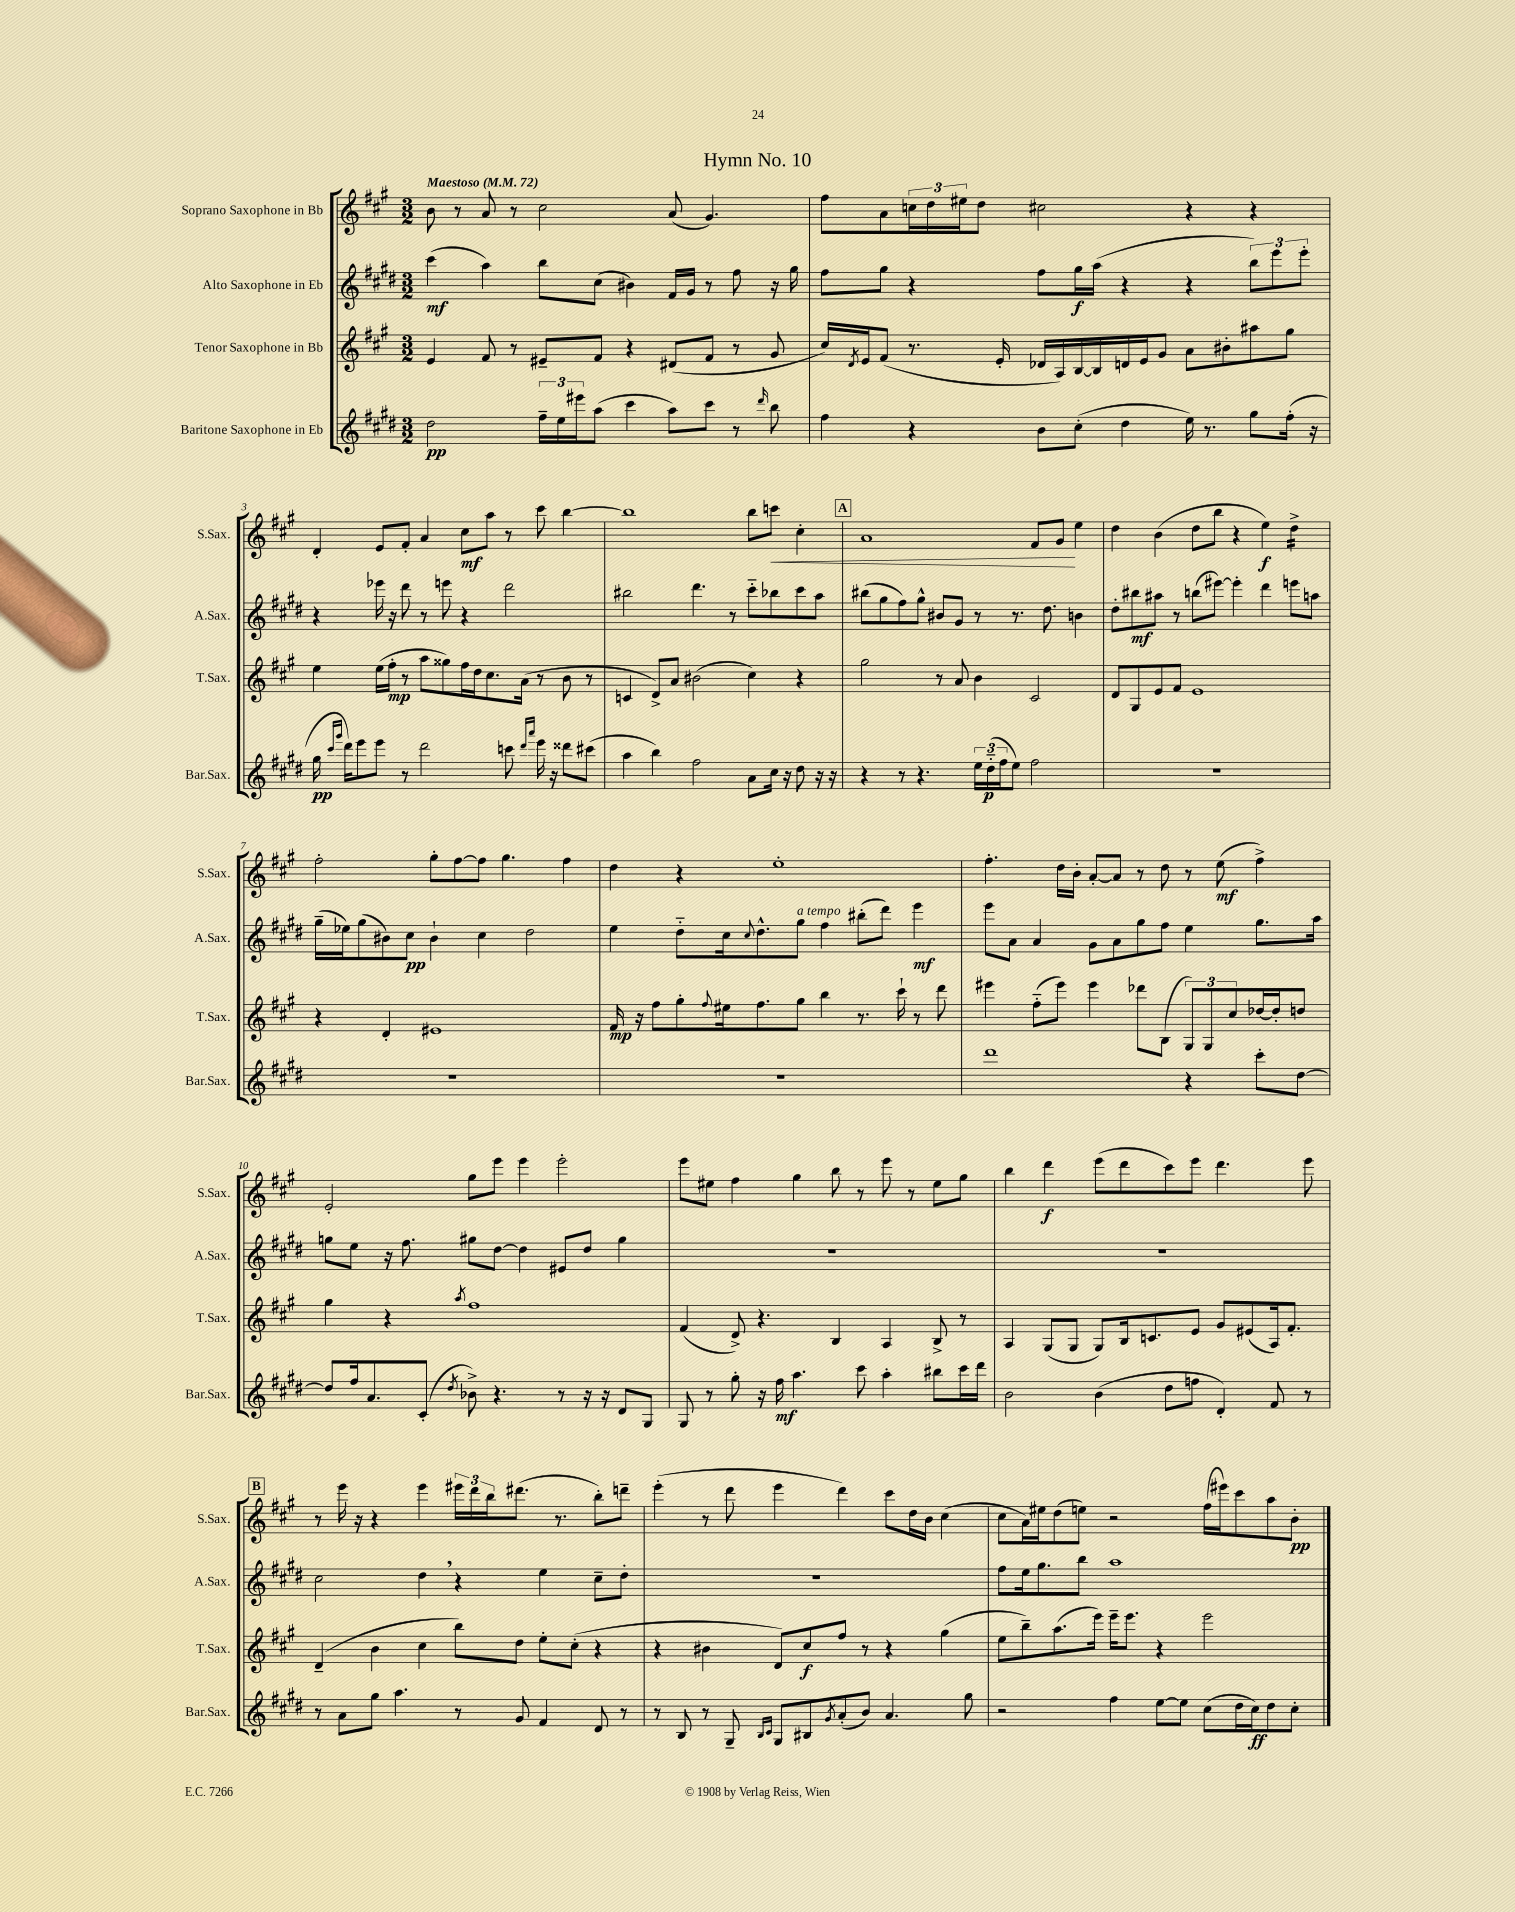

**kern	**kern	**kern	**kern
*staff4	*staff3	*staff2	*staff1
*clefG2	*clefG2	*clefG2	*clefG2
*k[f#c#g#d#]	*k[f#c#g#]	*k[f#c#g#d#]	*k[f#c#g#]
*M3/2	*M3/2	*M3/2	*M3/2
*MM72	*MM72	*MM72	*MM72
2dd#	4e	(4ccc#	8b
.	.	.	8r
.	8f#	4aa)	8a
.	8r	.	8r
24ff#~	8e#~	8bb	2cc#
24ee	.	.	.
24eee#	.	.	.
(8aa	8f#	(8cc#	.
4ccc#	4r	4b#)	.
8aa)	(8d#	16f#	(8a
.	.	16g#	.
8ccc#	8f#	8r	4.g#)
8r	8r	8ff#	.
16qqddd#	.	.	.
8bb	8g#	16r	.
.	.	16gg#	.
=	=	=	=
4ff#	16cc#)	8ff#	8ff#
.	8qd	.	.
.	16e	.	.
.	(8f#	8gg#	8a
4r	8.r	4r	24cc
.	.	.	24dd
.	.	.	24ee#
.	.	.	8dd
.	16e'	.	.
8b	16d-	8ff#	2cc#
.	16A)	.	.
(8cc#'	[16B	16gg#	.
.	16B]	(16aa	.
4dd#	16d	4r	.
.	16e	.	.
.	8g#	.	.
16ee)	8a	4r	4r
8.r	.	.	.
.	8b#'	.	.
8gg#	8aa#	12bb)	4r
.	.	12eee	.
(16ff#'	8gg#	.	.
.	.	12eee'	.
16r	.	.	.
=	=	=	=
16gg#	4ee	4r	4d'
16qqccc#	.	.	.
16qqggg#	.	.	.
16ddd#)	.	.	.
8eee	.	.	.
8eee	(16ee	16eee-	8e
.	16ff#'	16r	.
8r	8r	8ddd#	8f#'
2ddd#	8aa	8r	4a
.	8gg##)	8eee	.
.	16ff#	4r	8cc#
.	16dd	.	.
.	8.cc#	.	8aa
8ccc	.	2ddd#	8r
.	(16a	.	.
16qqddd#	.	.	.
16qqaaa	.	.	.
16eee	8r	.	8ccc#
16r	.	.	.
8ddd##	8b	.	[4bb
(8ccc#	8r	.	.
=	=	=	=
4aa	4c	2bb#	1bb]
4bb)	8d^)	.	.
.	8a	.	.
2ff#	(2b#	4.ddd#	.
.	.	8r	.
8a	4cc#)	8ccc#'~	8bb
16cc#	.	8bb-	8ccc
16r	.	.	.
8dd#	4r	8ccc#	4cc#'
16r	.	8aa	.
16r	.	.	.
=	=	=	=
4r	2gg#	(8bb#	1a
.	.	8gg#	.
8r	.	8ff#)	.
4.r	.	8gg#^^	.
.	8r	8b#	.
.	8a	8g#	.
24ee	4b	8r	.
(24dd#'~	.	.	.
24ff#	.	.	.
8ee)	.	8.r	.
2ff#	2c#	.	8f#
.	.	8.dd#	.
.	.	.	8g#
.	.	4b	4ee
=	=	=	=
1.r	8d	8dd#'	4dd
.	8G#	8bb#	.
.	8e	8aa#	(4b
.	8f#	8r	.
.	1e	(8bb	8dd
.	.	[8eee#)	8bb
.	.	4eee#']	4r
.	.	4ddd#	4ee)
.	.	8eee	4dd^
.	.	8aa	.
=	=	=	=
1.r	4r	(16gg#~	2ff#'
.	.	16ee-)	.
.	.	(8gg#	.
.	4d'	8b#)	.
.	.	8cc#	.
.	1e#	4b#`	8gg#'
.	.	.	[8ff#
.	.	4cc#	8ff#]
.	.	.	4.gg#
.	.	2dd#	.
.	.	.	4ff#
=	=	=	=
1.r	16f#	4ee	4dd
.	16r	.	.
.	8ff#	.	.
.	8gg#'	8dd#'~	4r
.	8qqff#	.	.
.	16ee#	16cc#	.
.	.	8qqcc#	.
.	8.ff#	8.dd#^^	.
.	.	.	1ee'
.	8gg#	8gg#	.
.	4bb	4ff#	.
.	8.r	(8bb#'	.
.	.	8ddd#)	.
.	16ccc#`	.	.
.	8r	4eee	.
.	8ddd	.	.
=	=	=	=
1ddd#	4eee#	8eee	4.ff#'
.	.	8a	.
.	(8ff#'~	4a	.
.	8eee#)	.	16dd
.	.	.	16b'
.	4eee#	8g#	[8a'
.	.	8a	8a]
.	8ddd-	8gg#	8r
.	(8B	8ff#	8dd
4r	12G#)	4ee	8r
.	12G#	.	.
.	.	.	(8ee
.	12cc#	.	.
8ccc#'	[16dd-	8.gg#	4ff#^)
.	16dd-']	.	.
[8dd#	8dd	.	.
.	.	16aa	.
=	=	=	=
8dd#]	4gg#	8gg	2e'
16ff#	.	8ee	.
8.a	.	.	.
.	4r	16r	.
.	.	8.ff#	.
(8c#'	.	.	.
8qdd#	8qaa	.	.
8b-^)	1ff#	8gg#	8gg#
4.r	.	[8dd#	8eee
.	.	4dd#]	4eee
8r	.	8e#	2eee'
16r	.	8dd#	.
16r	.	.	.
8d#	.	4gg#	.
8G#	.	.	.
=	=	=	=
8G#	(4f#	1.r	8eee
8r	.	.	8ee#
8gg#'	8d^)	.	4ff#
16r	4.r	.	.
16ff#	.	.	.
4.aa	.	.	4gg#
.	4B	.	8bb
8ccc#	.	.	8r
4aa'	4A	.	8eee
.	.	.	8r
8bb#	8B^	.	8ee#
16ccc#	8r	.	8gg#
16ddd#	.	.	.
=	=	=	=
2b	4A	1.r	4bb
.	(8G#	.	4ddd
.	8G#	.	.
(4b	8G#)	.	(8eee
.	16B	.	8ddd
.	8.c	.	.
8dd#	.	.	8ccc#)
8ff	8e	.	8eee
4d#')	8g#	.	4.ddd
.	(8e#	.	.
8f#	16A)	.	.
.	8.f#'	.	.
8r	.	.	8eee
=	=	=	=
8r	(4d~	2cc#	8r
8a	.	.	16eee
.	.	.	16r
8gg#	4b	.	4r
4.aa	.	.	.
.	4cc#	4dd#	4eee
8r	8bb)	4r	24eee#
.	.	.	24ddd
.	.	.	24bb
8g#	8dd	.	(8.ddd#
4f#	8ee'	4ee	.
.	.	.	8.r
.	(8cc#'	.	.
8d#	4r	8cc#~	8bb')
8r	.	8dd#'	8ddd~
=	=	=	=
8r	4r	1.r	(4eee'
8B	.	.	.
8r	4b#	.	8r
8G#~	.	.	8ddd
16qqB	.	.	.
16qqc#	.	.	.
8G#	8d)	.	4eee
8B#	8cc#	.	.
8qg#	.	.	.
(8a'	8ff#	.	4ddd)
8b)	8r	.	.
4.a	4r	.	8ccc#
.	.	.	16dd
.	.	.	16b
.	(4gg#	.	(4cc#
8gg#	.	.	.
=	=	=	=
2r	8ee	8ff#	8cc#
.	8bb~)	16ee	16a)
.	.	8.gg#	16ee#
.	(8.aa	.	(8dd
.	.	8bb	8ee)
.	16eee)	.	.
4ff#	16eee~	1aa	2r
.	8.eee	.	.
[8ee	4r	.	.
8ee]	.	.	.
(8cc#	2eee	.	(16ff#
.	.	.	16eee#)
16dd#	.	.	8ccc#
16cc#)	.	.	.
8dd#	.	.	8aa
8cc#'	.	.	8b'
==	==	==	==
*-	*-	*-	*-
